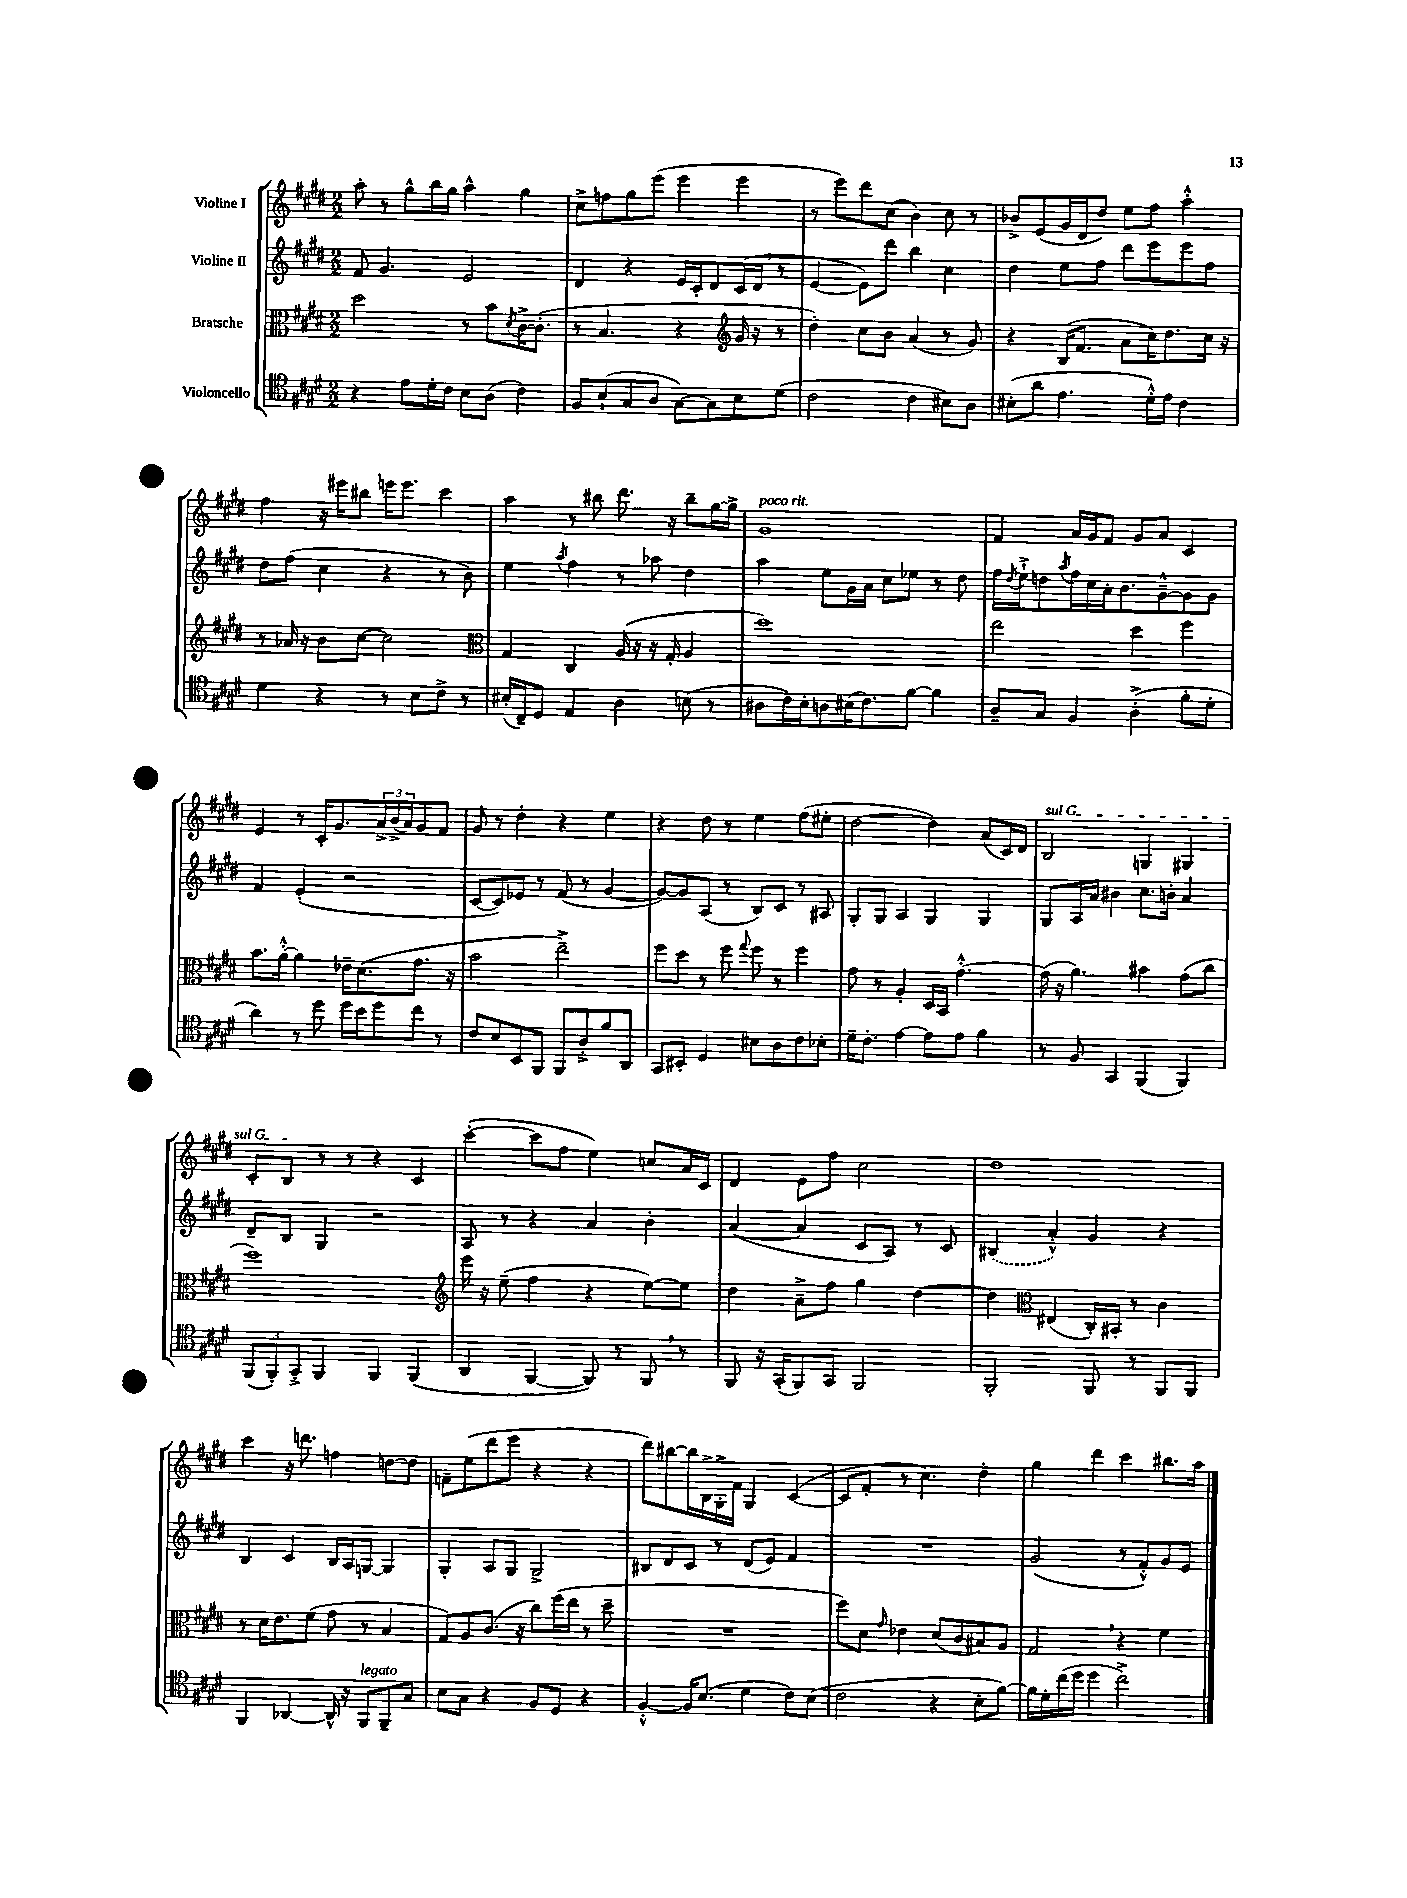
<<
\new StaffGroup <<
\new Staff = "s0" \with { instrumentName = "Violine I" } {
    \clef treble \key e \major \numericTimeSignature \time 2/2
    a''8-. r8 gis''8-^ b''16 gis''16 a''4-^ gis''4 |
    cis''8-> f''8 gis''8 e'''8( e'''4 e'''4 |
    r8 e'''8) dis'''8 cis''8( b'4) cis''8 r8 |
    bes'8-> e'8( gis'16 dis'16 dis''8) e''8 fis''8 a''4-.-^ |
    fis''4 r16 eis'''16 bis''8 e'''16 e'''8. cis'''4 |
    a''4 r8 bis''8 dis'''8. r16 bis''8-- gis''16~ gis''16-> |
    gis'1^\markup { \italic "poco rit." } |
    fis'4 a'16 gis'16 fis'8 gis'8 a'8 cis'4 |
    e'4 r8 cis'16-. gis'8. \tuplet 3/2 { a'16-> b'16->( a'16) } gis'8 fis'8 |
    gis'8 r8 dis''4-. r4 e''4 |
    r4 dis''8 r8 e''4 fis''8( eis''8-. |
    dis''2~ dis''4) a'8( cis'16) dis'16 |
    \once \override TextSpanner.bound-details.left.text = \markup { \italic "sul G" } b2\startTextSpan g4 gis4 |
    cis'8-. b8\stopTextSpan r8 r8 r4 cis'4 |
    cis'''4~-.( cis'''8 fis''8 e''4) c''8 a'16 cis'16 |
    dis'4 e'8 fis''8 cis''2 |
    dis''1 |
    cis'''4 r16 d'''8. f''4 d''8~ d''8 |
    f'8-- e''8( dis'''8 e'''8 r4 r4 |
    dis'''8) bis''8~ bis''16 b16-> gis16-.-> fis'16 gis4 cis'4~( |
    cis'8 fis'8-. r8 cis''4.) dis''4-. |
    gis''4 dis'''4 cis'''4 bis''8. a''16 \bar "|." |
}
\new Staff = "s1" \with { instrumentName = "Violine II" } {
    \clef treble \key e \major \numericTimeSignature \time 2/2
    fis'8 gis'4. e'2 |
    dis'4 r4 e'16 cis'16-. dis'8 cis'16( dis'16 \breathe r8 |
    e'4~ e'8) dis'''8 b''4 cis''4 |
    dis''4 e''8 fis''8 dis'''8 e'''8 e'''8 fis''8 |
    dis''8 fis''8( cis''4 r4 r8 b'8) |
    e''4 \acciaccatura { a''8 } fis''4 r8 aes''8 dis''4 |
    a''4 e''8 gis'16 a'16 cis''8 ees''8 r8 dis''8 |
    fis''16 \acciaccatura { dis''8 } e''16-!-> d''8 \acciaccatura { a''8 } fis''16 cis''16 a'16-. b'8. gis'8~---^ gis'8 gis'8 |
    fis'4 e'4-.( r2 |
    cis'8~ cis'8) ees'8 r8 fis'8( r8 gis'4~ |
    gis'8~) gis'8 a8( r8 b8) cis'8 r8 ais8 |
    gis8-. gis8 a4 gis4 gis4 |
    gis8 a16 a'16 bis'4 cis''8. b'16-. a'4 |
    dis'8-- b8 gis4 r2 |
    a8 r8 r4 a'4 b'4-. |
    a'4~( a'4 cis'8 a8) r8 cis'8 |
    \once \slurDashed bis4( a'4-.-^) gis'4 r4 |
    b4 cis'4 b16 a16 g8~ g4 |
    gis4-. a8 gis8 gis2-> |
    bis8 dis'8 cis'8 r8 dis'8( e'8) fis'4 |
    R1 |
    gis'2( r8 fis'8-.-^) gis'8 e'8 \bar "|." |
}
\new Staff = "s2" \with { instrumentName = "Bratsche" } {
    \clef alto \key e \major \numericTimeSignature \time 2/2
    dis''2 r8 b'8 \acciaccatura { dis'8 } cis'16~-> cis'8.-.( |
    r8 b4. r4 \clef treble gis'16 r16 r8 |
    dis''4-.) cis''8 b'8 a'4( r8 gis'8) |
    r4 b16( fis'8. a'8 cis''16) dis''8. cis''16 r16 |
    r8 aes'16 r16 b'8 cis''8~ cis''2 |
    \clef alto gis4 cis4 a16( r16 r16 gis16-. a4 |
    dis''1) |
    e''2 dis''4 fis''4 |
    b'8. a'16~-.-^ a'4 ees'16-- dis'8.( gis'8. r16 |
    b'2 e''2--->) |
    fis''8 dis''8 r8 fis''8 \appoggiatura { gis''8 } fis''8 r8 fis''4 |
    gis'8 r8 a4-. dis16 b,16 gis'4.~-.-^ |
    gis'16( r16 a'4.) bis'4 gis'8( cis''8 |
    fis''1) |
    \clef treble e'''16 r16 e''8--( fis''4 r4 e''8~) e''8 |
    dis''4 a'8---> fis''8 gis''4 dis''4~ |
    dis''4 \clef alto eis4( cis16-.) bis,16-. r8 cis'4 |
    r8 dis'16 e'8. fis'8( gis'8 r8 b4 |
    gis8) a8 cis'8.( r16 cis''8) fis''16( e''16 r8 dis''8-- |
    R1 |
    fis''8) dis'8 \grace { gis'16 } ees'4 dis'8( cis'8 bis8) a8 |
    gis2 \breathe r4 fis'4 \bar "|." |
}
\new Staff = "s3" \with { instrumentName = "Violoncello" } {
    \clef tenor \key e \major \numericTimeSignature \time 2/2
    r4 e'8 dis'16-. cis'16 b8 a8( cis'4) |
    fis8 b8-!( gis8 a8 gis8~) gis8 b8 dis'8( |
    cis'2 cis'4 bis8) a8 |
    bis8-.( a'8 e'4. dis'16-.-^) e'16 cis'4 |
    dis'4 r4 r8 b8 cis'8-> r8 |
    bis16-.( cis16--) dis8 e4 a4 b8( r8 |
    ais8 cis'16) b16-. a8 bis16( cis'8.) fis'8~ fis'4 |
    a8-- gis8 fis4 a4-.->( fis'8-. dis'8-. |
    a'4) r8 dis''8 dis''16 b'16 dis''8 cis''8 r8 |
    cis'8 b8 b,8 fis,8 fis,8 a8-.-> fis'8 a,8 |
    gis,8 bis,8-. dis4 bis8 a8 cis'8 bes8-. |
    dis'16-- cis'8.-. e'4~ e'8 e'8 fis'4 |
    r8 fis8 gis,4 fis,4( fis,4) |
    \tuplet 3/2 { fis,8( fis,8-.) gis,8-.-> } fis,4 fis,4 fis,4( |
    a,4 fis,4~ fis,8) r8 fis,8 \breathe r8 |
    fis,8 r16 gis,16-.( fis,8) gis,8 fis,2 |
    fis,2-. fis,8 r8 fis,8 fis,8 |
    fis,4 aes,4~ aes,16-^ r16 fis,8^\markup { \italic "legato" } fis,8-- gis8 |
    b8 gis8 r4 fis8 dis8 r4 |
    fis4~-.-^ fis16 b8.( dis'4 cis'8) b8( |
    cis'2 r4 b8-. fis'8~) |
    fis'16 dis'16-. cis''16( dis''16 dis''4 cis''2->) \bar "|." |
}
>>
>>
\layout { \context { \Score \remove "Bar_number_engraver" } }
